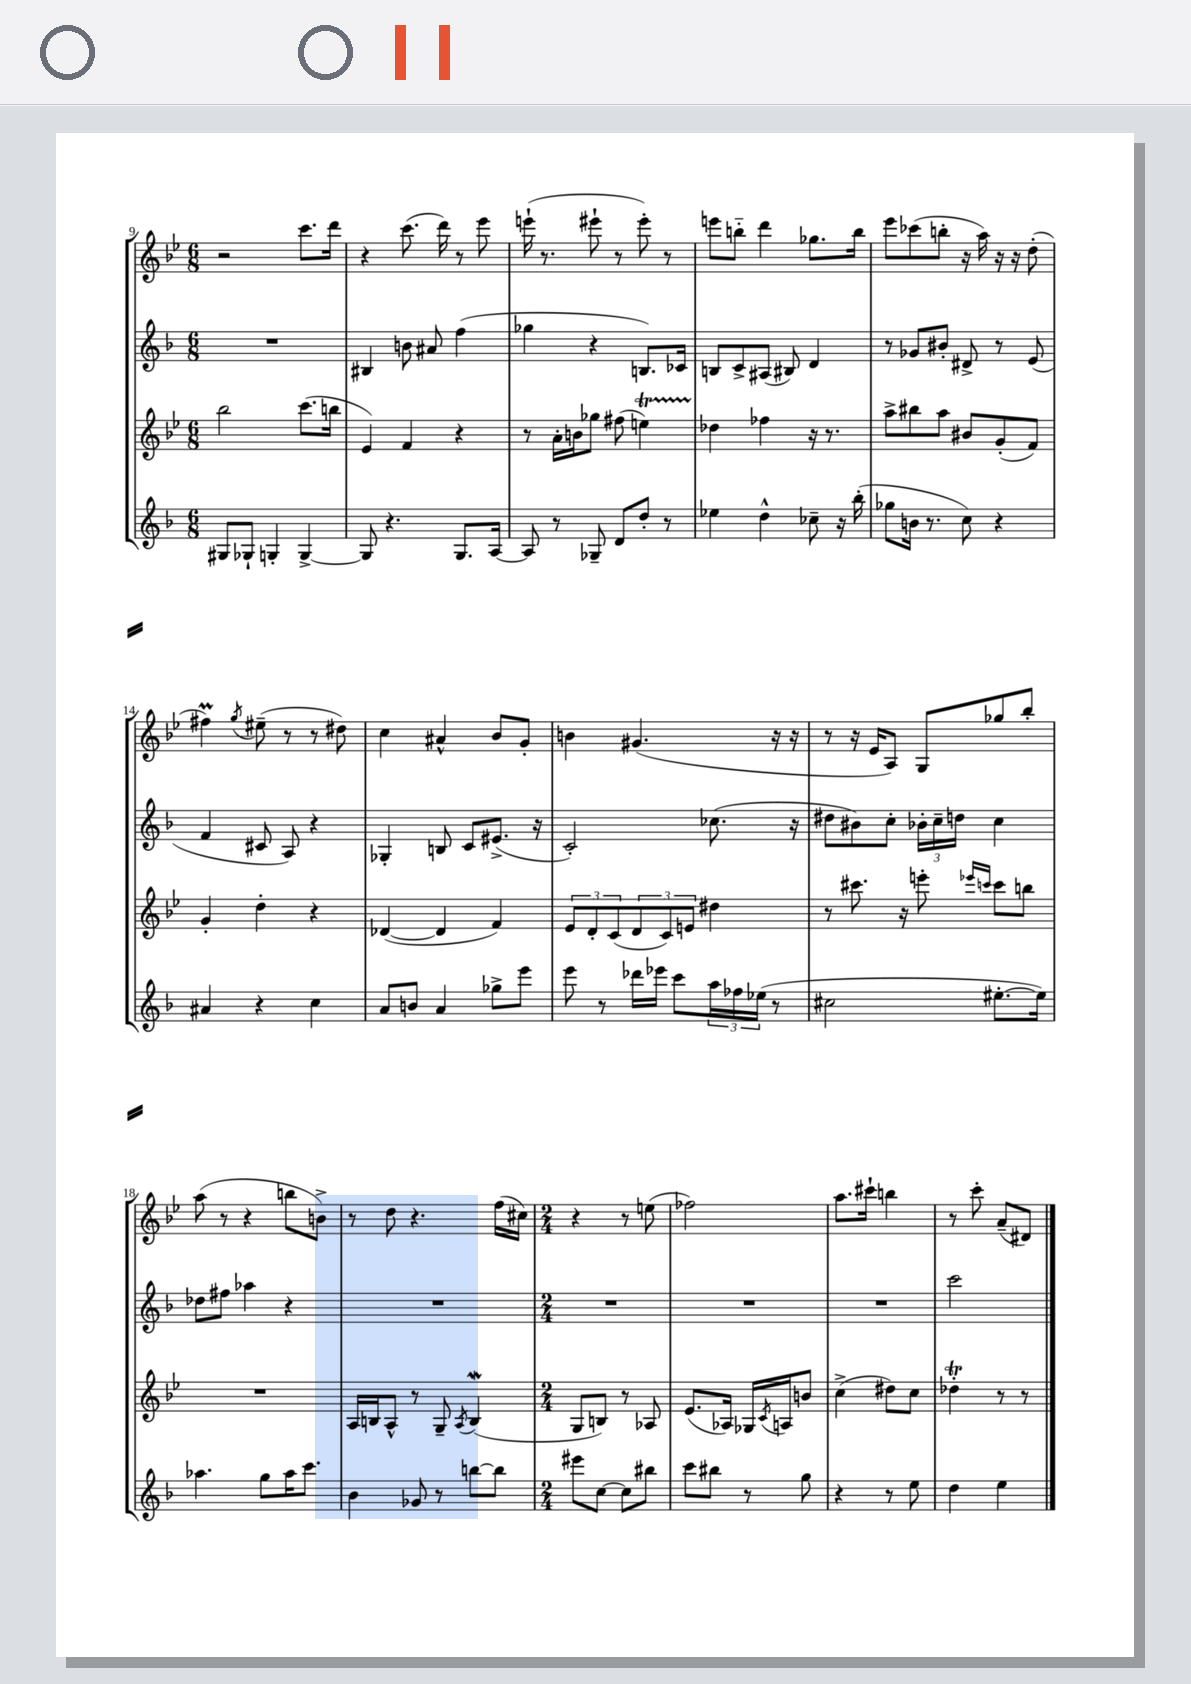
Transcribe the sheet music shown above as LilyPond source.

<<
\new StaffGroup <<
\new Staff = "s0" {
    \clef treble \key bes \major \numericTimeSignature \time 6/8
    r2 c'''8. d'''16 |
    r4 c'''8.( d'''16) r8 ees'''8 |
    e'''16-!( r8. eis'''8-! r8 eis'''8-.) r8 |
    e'''8 b''8-_ d'''4 ges''8. b''16 |
    ees'''8 ces'''8( b''8-. r16 a''16) r16 r16 d''8-.( |
    fis''4\prall) \acciaccatura { g''8 } eis''8--( r8 r8 dis''8) |
    c''4 ais'4-^ bes'8 g'8-. |
    b'4 gis'4.( r16 r16 |
    r8 r16 ees'16 a8) g8 ges''8 bes''8-. |
    a''8( r8 r4 b''8 b'8->) |
    r8 d''8 r4. f''16( cis''16) |
    \numericTimeSignature \time 2/4 r4 r8 e''8( |
    fes''2) |
    a''8. cis'''16-! b''4 |
    r8 c'''8-. a'8--( dis'8) \bar "|." |
}
\new Staff = "s1" {
    \clef treble \key f \major \numericTimeSignature \time 6/8
    R2. |
    bis4 b'8 ais'8 f''4( |
    ges''4 r4 b8.) ces'16 |
    b8 c'8-> ais8( bis8) d'4 |
    r8 ges'8 bis'8-. dis'8-> r8 e'8( |
    f'4 cis'8 a8) r4 |
    ges4-. b8 c'8 eis'8.->( r16 |
    c'2-.) ces''8.( r16 |
    dis''8 bis'8) c''8-. \tuplet 3/2 { bes'16-. c''16-- d''16 } c''4 |
    des''8 fis''8 aes''4 r4 |
    R2. |
    \numericTimeSignature \time 2/4 R2 |
    R2 |
    R2 |
    c'''2 \bar "|." |
}
\new Staff = "s2" {
    \clef treble \key bes \major \numericTimeSignature \time 6/8
    bes''2 c'''8.( b''16 |
    ees'4) f'4 r4 |
    r8 a'16-. b'16 ges''8 fis''8( e''4\startTrillSpan) |
    des''4\stopTrillSpan fes''4 r16 r8. |
    a''8-> bis''8 a''8 bis'8 g'8-.( f'8) |
    g'4-. d''4-. r4 |
    des'4~( des'4 f'4) |
    \tuplet 3/2 { ees'8 d'8-. c'8( } \tuplet 3/2 { d'8 c'8) e'8 } dis''4 |
    r8 cis'''8. r16 e'''8-. \grace { ees'''16 c'''16 } c'''8 b''8 |
    R2. |
    a16 b16 a8-^ r8 g8-- \acciaccatura { a8 } b4\mordent( |
    \numericTimeSignature \time 2/4 g8 b8) r8 aes8 |
    ees'8.( aes16) ges16 \acciaccatura { c'8 } a16 b'8 |
    c''4->( dis''8) c''8 |
    des''4-.\trill r8 r8 \bar "|." |
}
\new Staff = "s3" {
    \clef treble \key f \major \numericTimeSignature \time 6/8
    gis8 ges8-! g4-. g4~-> |
    g8 r4. g8. a16~ |
    a8 r8 ges8-- d'8 d''8-. r8 |
    ees''4 d''4-^ ces''8-- r16 bes''16-.( |
    ges''8 b'16 r8. c''8) r4 |
    ais'4 r4 c''4 |
    a'8 b'8 a'4 ges''8-> e'''8 |
    e'''8 r8 des'''16 ees'''16 c'''8 \tuplet 3/2 { a''16 fes''16 ees''16( } r8 |
    cis''2 eis''8.~-. eis''16) |
    aes''4. g''8 aes''16 c'''8. |
    bes'4 ges'8 r8 b''8~ b''8 |
    \numericTimeSignature \time 2/4 eis'''8 c''8~ c''8 bis''8 |
    c'''8 bis''8 r8 g''8 |
    r4 r8 e''8 |
    d''4 e''4 \bar "|." |
}
>>
>>
\layout { \context { \Score currentBarNumber = #9 } }
